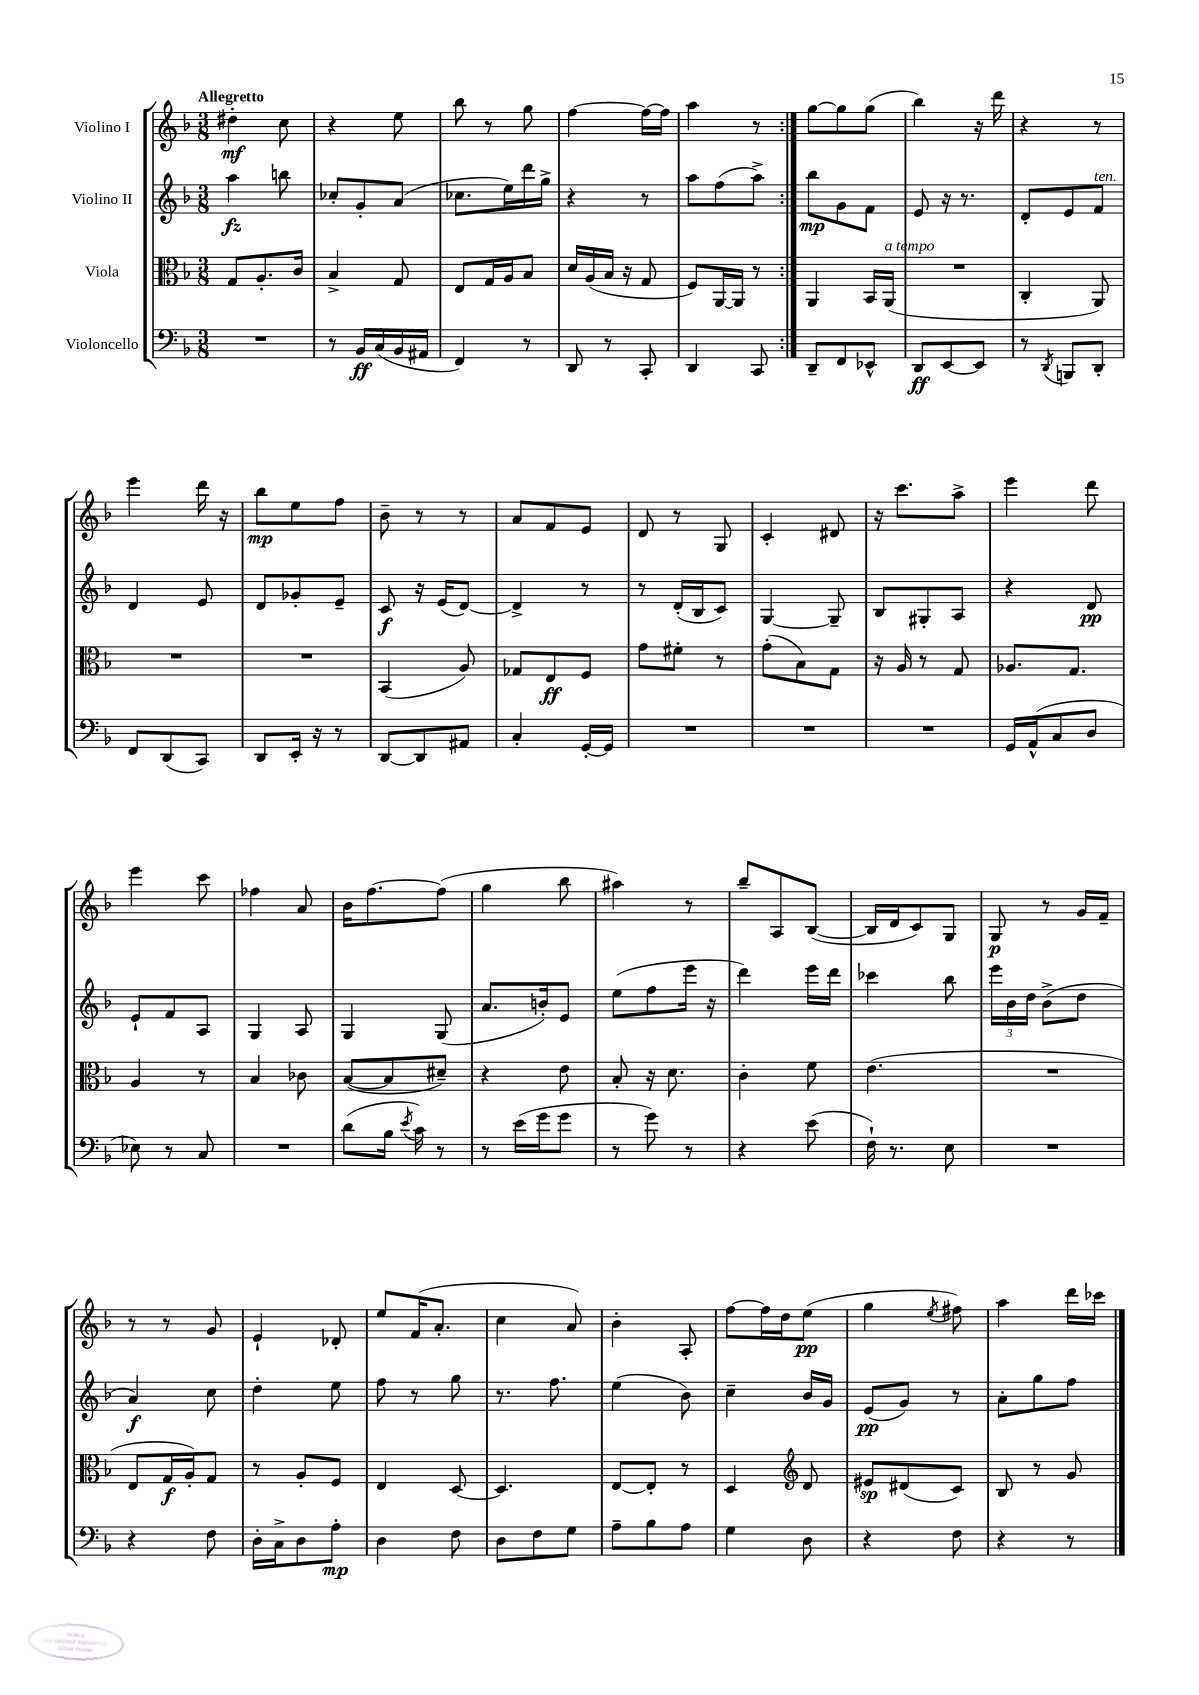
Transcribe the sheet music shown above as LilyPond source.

<<
\new StaffGroup <<
\new Staff = "s0" \with { instrumentName = "Violino I" } {
    \clef treble \key f \major \numericTimeSignature \time 3/8 \tempo "Allegretto"
    \autoBeamOff \repeat volta 2 { dis''4-.\mf c''8 |
    r4 e''8 |
    bes''8 r8 g''8 |
    f''4~ f''16[~ f''16] |
    a''4 r8 | }
    g''8[~ g''8 g''8]( |
    bes''4) r16 d'''16 |
    r4 r8 |
    e'''4 d'''16 r16 |
    bes''8[\mp e''8 f''8] |
    bes'8-- r8 r8 |
    a'8[ f'8 e'8] |
    d'8 r8 g8 |
    c'4-. dis'8 |
    r16 c'''8.[ a''8]-> |
    e'''4 d'''8 |
    e'''4 c'''8 |
    fes''4 a'8 |
    bes'16[ f''8.~ f''8]( |
    g''4 bes''8 |
    ais''4) r8 |
    bes''8[-- a8 bes8]~( |
    bes16[ d'16 c'8) g8] |
    g8\p r8 g'16[ f'16]-- |
    r8 r8 g'8 |
    e'4-! des'8-. |
    e''8[ f'16( a'8.]-. |
    c''4 a'8) |
    bes'4-. a8-. |
    f''8[~ f''16 d''16 e''8]\pp( |
    g''4 \acciaccatura { e''8 } fis''8) |
    a''4 d'''16[ ces'''16] \bar "|." |
}
\new Staff = "s1" \with { instrumentName = "Violino II" } {
    \clef treble \key f \major \numericTimeSignature \time 3/8
    \autoBeamOff \repeat volta 2 { a''4\fz b''8 |
    ces''8[-. g'8-. a'8]( |
    ces''8.[ e''16) d'''16 g''16]-> |
    r4 r8 |
    a''8[ f''8( a''8]->) | }
    bes''8[\mp g'8 f'8] |
    e'8 r16 r8. |
    d'8[-. e'8 f'8]^\markup { \italic "ten." } |
    d'4 e'8 |
    d'8[ ges'8-. e'8]-- |
    c'8\f r16 e'16[( d'8]~) |
    d'4-> r8 |
    r8 d'16[-.( bes16 c'8]) |
    g4~ g8-- |
    bes8[ gis8-. a8] |
    r4 d'8\pp |
    e'8[-! f'8 a8] |
    g4 a8 |
    g4 g8( |
    a'8.[ b'16-.) e'8] |
    e''8[( f''8 e'''16] r16 |
    d'''4) e'''16[ d'''16] |
    ces'''4 bes''8 |
    \tuplet 3/2 { e'''16[ bes'16 d''16] } bes'8[->( d''8] |
    a'4\f) c''8 |
    d''4-. e''8 |
    f''8 r8 g''8 |
    r8. f''8. |
    e''4( bes'8) |
    c''4-- bes'16[ g'16] |
    e'8[\pp( g'8]) r8 |
    a'8[-. g''8 f''8] \bar "|." |
}
\new Staff = "s2" \with { instrumentName = "Viola" } {
    \clef alto \key f \major \numericTimeSignature \time 3/8
    \autoBeamOff \repeat volta 2 { g8[ a8.-. c'16] |
    bes4-> g8 |
    e8[ g16 a16 bes8] |
    d'16[ a16( bes16] r16 g8 |
    f8[) a,16~ a,16] r8 | }
    a,4 bes,16[ a,16]^\markup { \italic "a tempo" }( |
    R4. |
    c4-. a,8) |
    R4. |
    R4. |
    bes,4( a8) |
    ges8[ e8\ff f8] |
    g'8[ fis'8]-. r8 |
    g'8[-.( bes8) g8] |
    r16 a16 r8 g8 |
    aes8.[ g8.] |
    a4 r8 |
    bes4 ces'8 |
    bes8[~( bes8 dis'8]--) |
    r4 e'8 |
    bes8-. r16 d'8. |
    c'4-. f'8 |
    e'4.( |
    R4. |
    e8[ g16\f a16-.) g8] |
    r8 a8[-. f8] |
    e4 d8~ |
    d4. |
    e8[~ e8]-. r8 |
    d4 \clef treble d'8 |
    eis'8[\sp dis'8( c'8]) |
    bes8 r8 g'8 \bar "|." |
}
\new Staff = "s3" \with { instrumentName = "Violoncello" } {
    \clef bass \key f \major \numericTimeSignature \time 3/8
    \autoBeamOff \repeat volta 2 { R4. |
    r8 bes,16[\ff c16( bes,16 ais,16] |
    f,4) r8 |
    d,8 r8 c,8-. |
    d,4 c,8 | }
    d,8[-- f,8 ees,8]-^ |
    d,8[\ff e,8~ e,8] |
    r8 \acciaccatura { d,8 } b,,8[ d,8]-. |
    f,8[ d,8( c,8]) |
    d,8[ e,16]-. r16 r8 |
    d,8[~ d,8 ais,8] |
    c4-. g,16[~-. g,16] |
    R4. |
    R4. |
    R4. |
    g,16[ a,16-^( c8 d8] |
    ees8) r8 c8 |
    R4. |
    d'8[( bes16] \acciaccatura { e'8 } c'16) r8 |
    r8 e'16[( g'16 g'8] |
    r8 g'8) r8 |
    r4 e'8( |
    f16-!) r8. e8 |
    R4. |
    r4 f8 |
    d16[-. c16-> d8 a8]-.\mp |
    d4 f8 |
    d8[ f8 g8] |
    a8[-- bes8 a8] |
    g4 d8 |
    r4 f8 |
    r4 r8 \bar "|." |
}
>>
>>
\layout { \context { \Score \remove "Bar_number_engraver" } }
